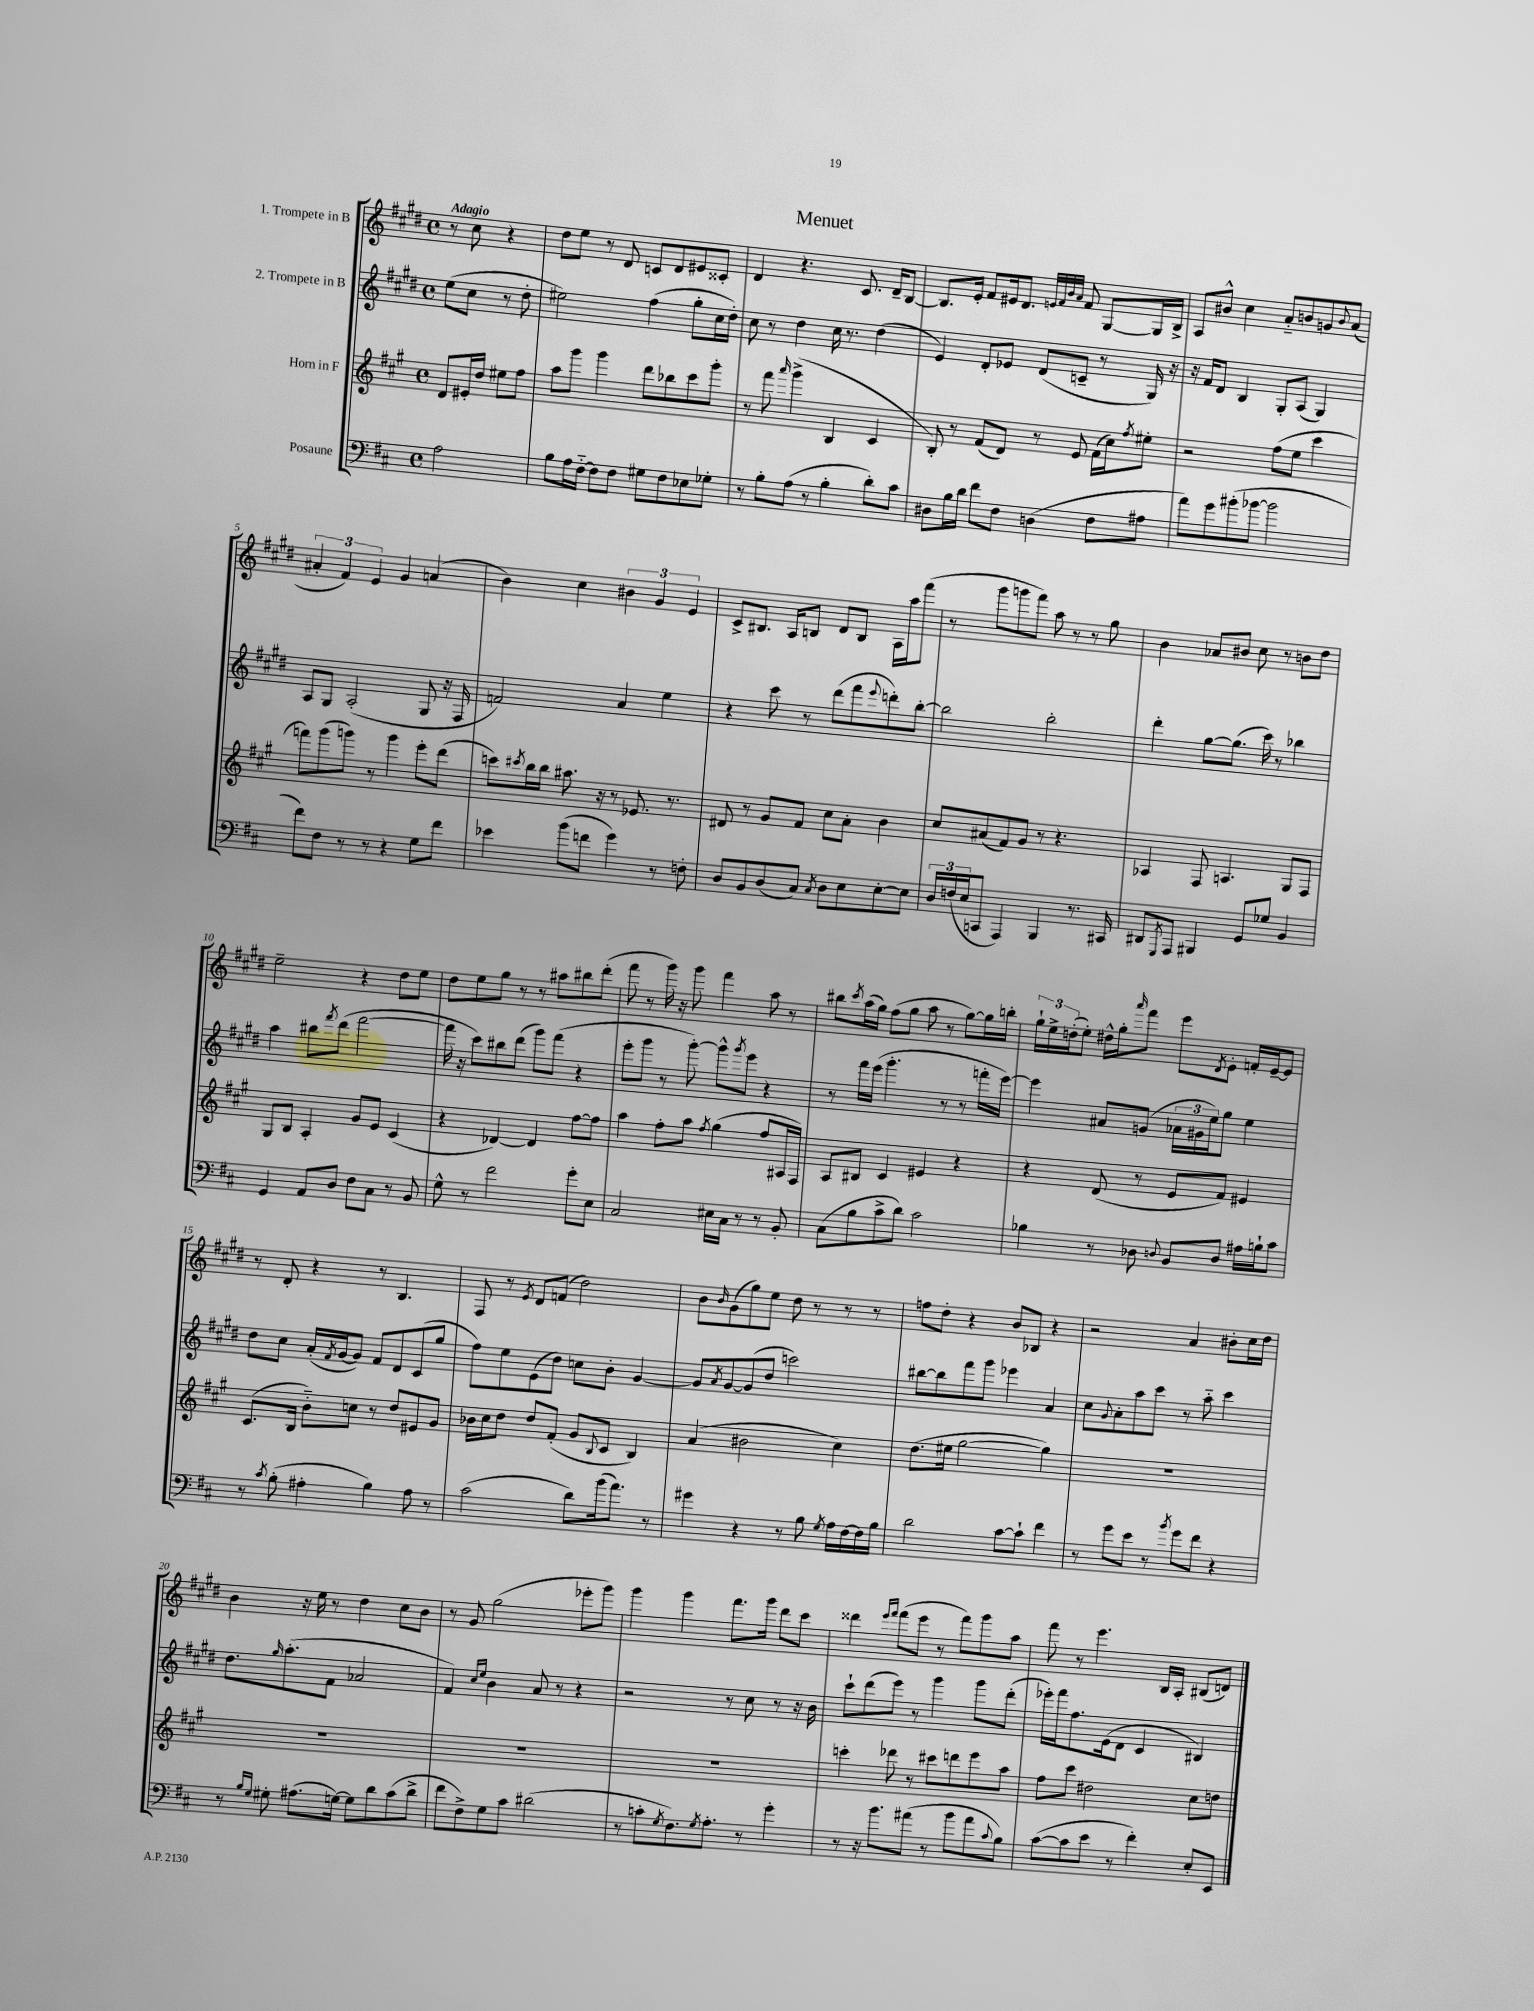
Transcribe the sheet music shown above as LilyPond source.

\header { title = "Menuet" }
<<
\new StaffGroup <<
\new Staff = "s0" \with { instrumentName = "1. Trompete in B" } {
    \clef treble \key e \major \defaultTimeSignature \time 4/4 \partial 2 \tempo "Adagio"
    r8 cis''8 r4 |
    dis''8 e''8 r8 dis'8 c'8 dis'8 eis'8 cisis'8-. |
    dis'4 r4. cis'8. dis'16-- b8~ |
    b8. e'16-. fis'8 eis'16 dis'8. \grace { e'32 fis'32 b'32 a'32 } fis'8 gis8~ gis16 b16-> |
    a8 bis'8-^ cis''4 a'8-_ b'8 g'8 \appoggiatura { b'8 } a'8( |
    \tuplet 3/2 { ais'4-. fis'4) e'4 } gis'4 a'4( |
    b'4) cis''4 \tuplet 3/2 { bis'4 gis'4 e'4 } |
    cis'8-> bis8. a16 b8 dis'8 b8 a16 a''16 fis'''8( |
    r8 gis'''8 g'''8 fis'''8) a''8 r8 r8 gis''8 |
    b'4 aes'8 bis'8 cis''8 r8 b'8 dis''8 |
    e''2-- r4 dis''8 e''8 |
    dis''8 e''8 gis''8 r8 r8 ais''8 bis''8 dis'''8-.( |
    fis'''8 r8 gis'''16) r16 gis'''8 fis'''4 a''8 r8 |
    bis''8 \acciaccatura { cis'''8 } a''16( gis''16) fis''8( gis''8 a''8 r8 gis''8~) gis''16 b''16-. |
    \tuplet 3/2 { gis''16-! e''16-> d''16-.( } e''8-.) dis''16-^ gis''16-. \grace { a'''16 } fis'''8 e'''8 \acciaccatura { dis'8 } e'8-. f'16-. e'16~-- e'8 |
    r8 dis'8-. r4 r8 b4. |
    fis8 r8 \acciaccatura { e'8 } dis'8 f'8( dis''2) |
    b'8 \grace { b'16 } gis'8( gis''8) e''8 dis''8 r8 r8 r8 |
    f''8 dis''8-. r4 b'8 bes8 r4 |
    r2 a'4 bis'8-. cis''16 dis''16 |
    b'4 r16 e''16 r8 dis''4 cis''8 b'8 |
    r8 gis'8 gis''2( ees'''8-. gis'''8) |
    gis'''4 gis'''4 fis'''8. gis'''16 dis'''8 cis'''8 |
    disis'''4 \grace { e'''16 fis'''16 } fis'''8( e'''8 r8 fis'''8) gis'''8 a''8 |
    fis'''8 r8 e'''4. b16 a16-. bis8( d'8) \bar "|." |
}
\new Staff = "s1" \with { instrumentName = "2. Trompete in B" } {
    \clef treble \key e \major \defaultTimeSignature \time 4/4 \partial 2
    e''8( cis''8 r8 dis''8-. |
    eis''2) fis''4( gis''8-. cis''16 dis''16-.) |
    cis''8 r8 dis''4 cis''16 r8. dis''4( |
    e'4) dis'8-. ees'8 dis'8( c'8-- r8 gis16) r16 |
    r16 fis'16 dis'8 b4 gis8-. a8( gis4) |
    a8 gis8 a2-.( gis8 r16 fis16 |
    f'2) a'4 e''4 |
    r4 cis'''8 r8 dis'''8( fis'''8 \appoggiatura { e'''8 } d'''8-.) b''8~-. |
    b''2 b''2-. |
    dis'''4-. gis''8~ gis''8.( cis'''16) r8 bes''4 |
    a''4 bis''8 \acciaccatura { fis'''8 } dis'''8( fis'''2~ |
    fis'''16 r16 cis'''8) bis''8 dis'''8( gis'''8) fis'''8( r4 |
    e'''8-. gis'''8 r8 gis'''8~-.) gis'''8-^ \acciaccatura { gis'''8 } e'''8 r4 |
    r8 fis'''16 e'''16( gis'''4.-. r8 r8 f'''16-. e'''16~) |
    e'''4 ais'8 g'8( \tuplet 3/2 { aes'16 gis'16 e''16) } gis''8 e''4 |
    dis''8 cis''8 a'16-.( \acciaccatura { fis'8 } gis'16~ gis'8) fis'8 dis'8 cis'8( gis''8 |
    fis''8) e''8 e'8( dis''8) c''8 b'8-. gis'4~ |
    gis'8 \acciaccatura { a'8 } gis'8~ gis'8( dis''8 c'''2) |
    bis''8~ bis''8 fis'''8 gis'''8 ees'''4 a'4 |
    cis''8 \appoggiatura { gis'8 } a'8-. a''8 cis'''8 r8 a''8-_ cis'''4 |
    dis''8. \grace { gis''16 } a''8.-.( fis'8 aes'2 |
    fis'4) \grace { cis''16 e''16 } b'4 a'8 r8 r4 |
    r2 r8 cis''8 r8 r16 b'16 |
    cis'''8-! dis'''8( e'''8) r8 gis'''4 gis'''8 dis'''8-.( |
    ees'''16-.) fis'''16 fis''8. e'16( dis'8 cis'4 bis4) \bar "|." |
}
\new Staff = "s2" \with { instrumentName = "Horn in F" } {
    \clef treble \key a \major \defaultTimeSignature \time 4/4 \partial 2
    d'8 eis'16-. d''16 eis''8 fis''8 |
    a''8 gis'''8 gis'''4 d'''8 bes''8 cis'''8 gis'''8-. |
    r8 fis'''8 \grace { a'''16 } gis'''4->( b4 cis'4 |
    b8-.) r8 fis'8( d'8) r8 e'8 fis'16( cis''16) \acciaccatura { fis''8 } eis''8-. |
    r2 fis''8( e''8 cis'''4 |
    f'''8) gis'''8( g'''8) r8 g'''4 e'''8-. d'''8( |
    c'''8) \acciaccatura { cis'''8 } b''16 b''16 ais''8. r16 r8 ees'8. r8. |
    dis'8 r8 gis'8 fis'8 cis''8 a'8-. b'4 |
    cis''8 ais'8( fis'8) gis'8 r8 r4. |
    aes4 fis8 a4. gis8 fis8 |
    gis8 b8 a4-. gis'8 e'8 cis'4( |
    r4 des'4~) des'4 fis''8~ fis''8 |
    a''4 fis''8-. a''8 \acciaccatura { fis''8 } gis''4( fis''8 ais16 fis16) |
    a8 bis8 cis'4 eis'4 r4 |
    r4 d'8( r8 e'8 fis'8) eis'4 |
    cis'8.( b16 b'8-_) c''8 r8 d''8 eis'8 gis'8 |
    bes'16 cis''16 d''8 d''8 fis'8-.( gis'8 \appoggiatura { b8 } cis'8 b4) |
    a'4( bis'2 cis''4) |
    d''8.( eis''16 gis''2~ gis''4) |
    R1 |
    R1 |
    R1 |
    R1 |
    c'''4-. des'''8 r8 cis'''8 d'''8 e'''8 a''8 |
    fis''8 cis'''8 dis''2 cis''8 d''8 \bar "|." |
}
\new Staff = "s3" \with { instrumentName = "Posaune" } {
    \clef bass \key d \major \defaultTimeSignature \time 4/4 \partial 2
    a2 |
    b8 a16 fis16~-_ fis8 fis8 gis8 fis8 ees8 ges8-. |
    r8 b8-. a8( r8 b4-. d'8-.) cis'8 |
    dis8 b16 d'16 fis'8 fis8 d4( fis8 ais8 |
    a'8) g'8 bis'8-.( bes'8~ bes'2 |
    fis'8) fis8 r8 r8 r4 g8 fis'8 |
    ees'4 b'8( f'8 g'4) r8 f8-. |
    d8 b,8 d8( cis8) \acciaccatura { cis8 } d8 e8 e8~-. e8 |
    \tuplet 3/2 { d16 f16( e16 } c,8 a,,4) b,,4 r8. cis,16 |
    dis,8 \acciaccatura { g,,8 } a,,8 bis,,4 g,8 ges8 b,4 |
    g,4 a,8 d8 fis8 cis8 r8 b,8 |
    g8-^ r8 fis'2 g'8-. e8 |
    cis2 eis16 cis16 r8 r8 b,8-. |
    cis8( b8 cis'8-> d'8) cis'2 |
    bes4 r8 des8 \appoggiatura { d8 } b,8 d8 ais16 b16-! cis'8 |
    r8 \acciaccatura { cis'8 } b8-.( ais4-. b4) ais8 r8 |
    cis'2( d'8) b'16( a'8.) r8 |
    gis'4 r4 r8 b8 \acciaccatura { g8 } a16 fis16~ fis16 b16 |
    d'2 cis'8~ cis'8-! fis'4 |
    r8 g'8 e'8 r8 \acciaccatura { b'8 } g'8 fis'8 r4 |
    r8 \grace { b16 g16 } gis8-. ais8.( g16~) g8 d'8 cis'8( d'8-> |
    fis'8 fis8->) g8 cis'8 dis'2( |
    r8 c'8-. \acciaccatura { g8 } fis8.) \acciaccatura { g8 } a8.-. r8 g'4-. |
    r8 r16 b'8. ais'8( r8 b'8 ais'8 \appoggiatura { cis'8 } b8) |
    cis'8~( cis'8 e'8 r8 fis'4-.) e8-. e,8 \bar "|." |
}
>>
>>
